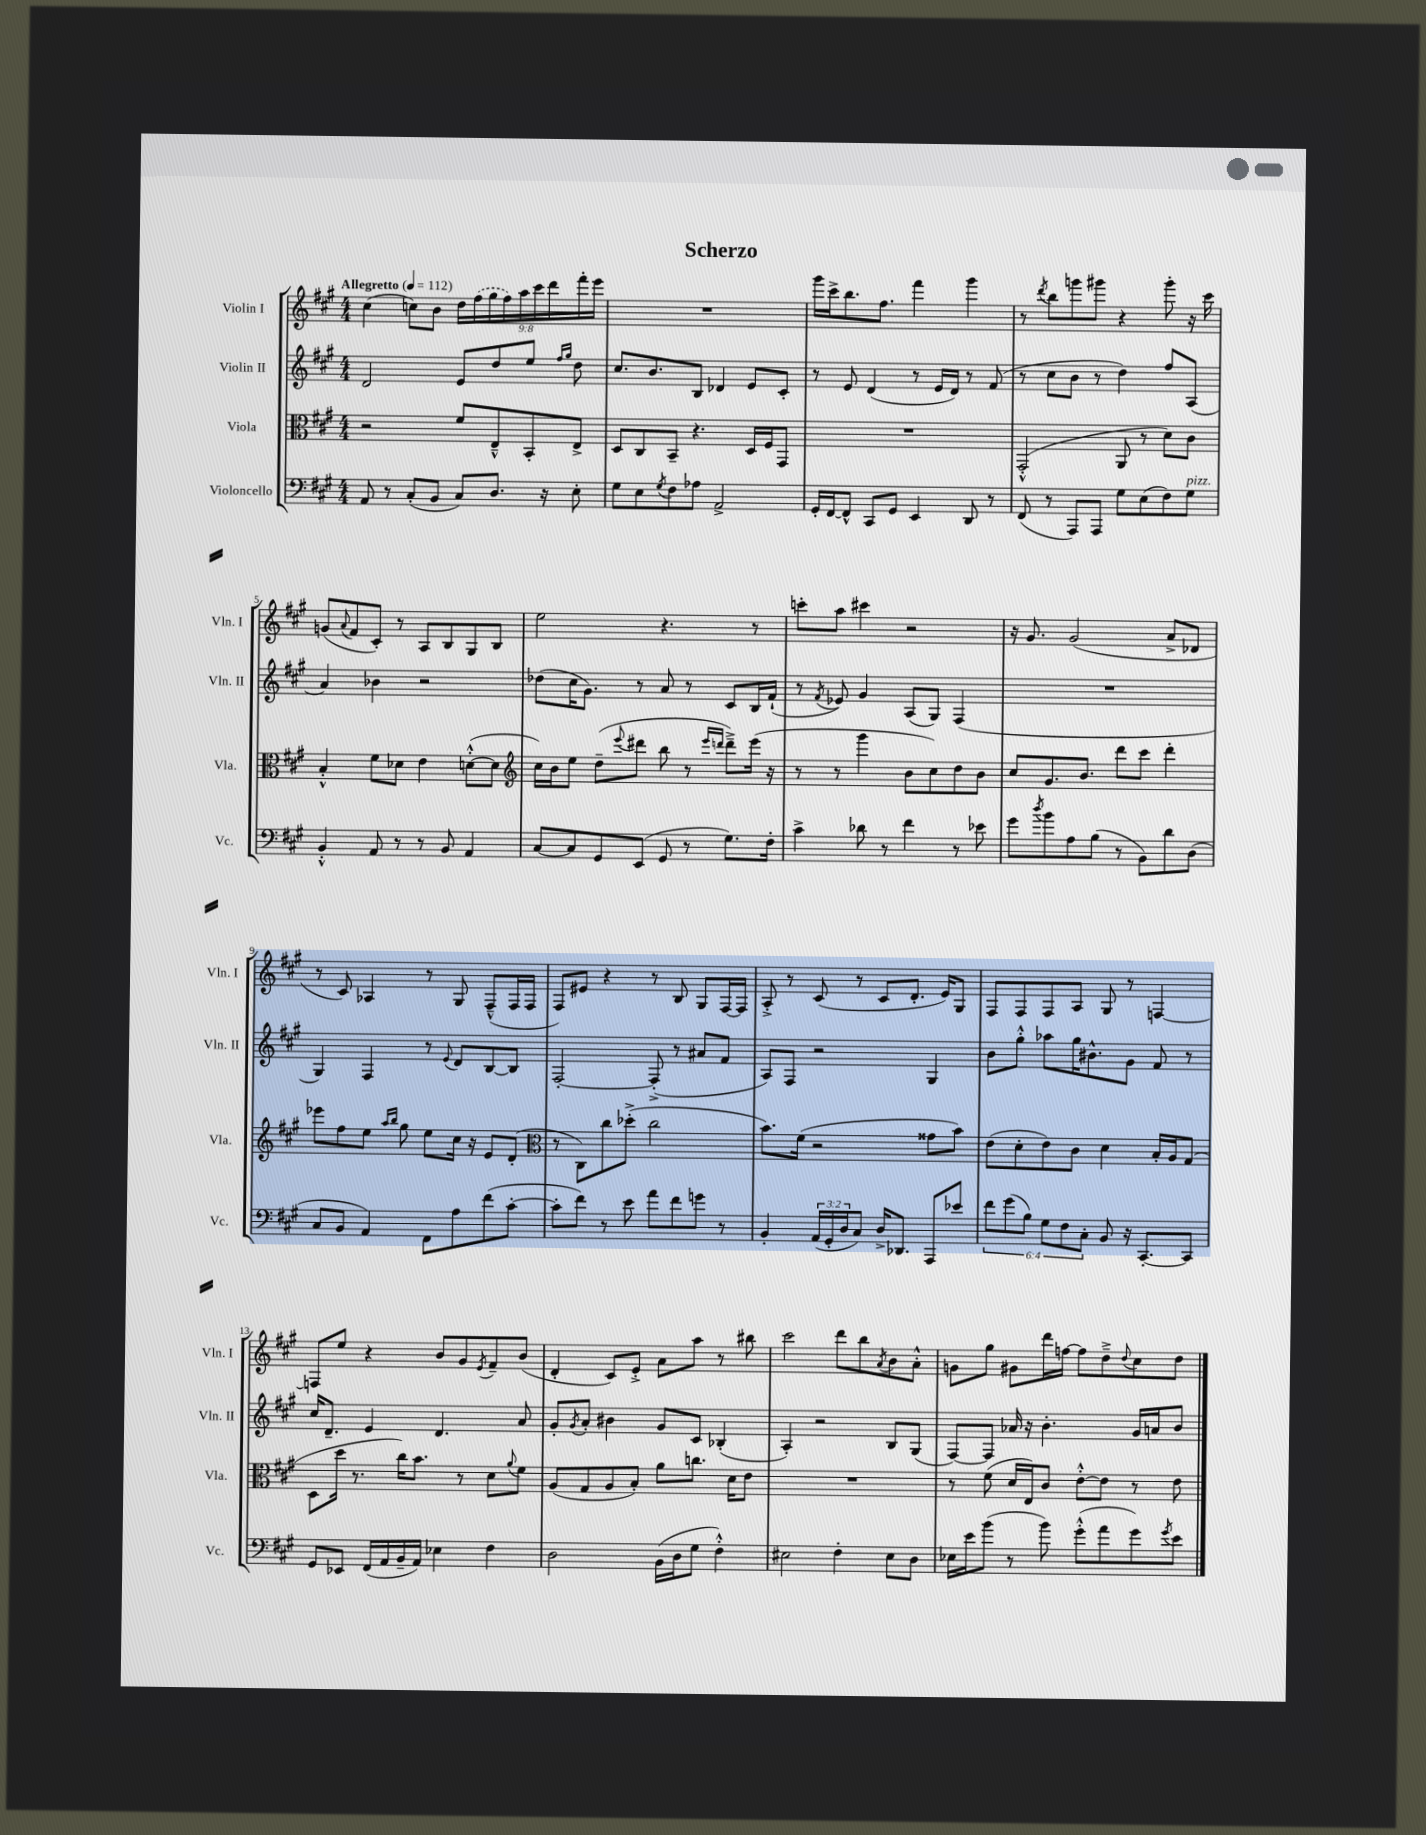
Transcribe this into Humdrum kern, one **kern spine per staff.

**kern	**kern	**kern	**kern
*staff4	*staff3	*staff2	*staff1
*clefF4	*clefC3	*clefG2	*clefG2
*k[f#c#g#]	*k[f#c#g#]	*k[f#c#g#]	*k[f#c#g#]
*M4/4	*M4/4	*M4/4	*M4/4
*MM112	*MM112	*MM112	*MM112
8AA	2r	2d	(4cc#
8r	.	.	.
(8C#'	.	.	8cc)
8BB	.	.	8b
8C#)	8f#	8e	18dd
.	.	.	(18ff#
.	.	.	18gg#
8.D	8E~^^	8dd	.
.	.	.	18ff#)
.	.	.	18aa
.	8BB'	8ee	.
.	.	.	18ccc#
16r	.	.	.
.	.	.	18ddd
.	.	16qqff#	.
.	.	16qqgg#	.
8E'	8E^	8dd	.
.	.	.	18fff#'
.	.	.	18eee
=	=	=	=
8G#	8D	8.cc#	1r
8E	8C#	.	.
.	.	8.b	.
8qG#	.	.	.
8F#	8BB~	.	.
8A-	4.r	8B	.
2AA^	.	4d-	.
.	16D	8e	.
.	16F#	.	.
.	8GG#	8c#'	.
=	=	=	=
16GG#'	1r	8r	16ggg#
[16FF#	.	.	16ccc#^
8FF#^^]	.	8e	8.bb
8CC#	.	(4d	.
.	.	.	8.ff#
8GG#	.	.	.
4EE	.	8r	4fff#
.	.	16e	.
.	.	16d)	.
8DD	.	8r	4ggg#
8r	.	(8f#	.
=	=	=	=
(8FF#	(2GG#'^^	8r	8r
.	.	.	8qddd
8r	.	8cc#	8bb
8AAA)	.	8b	8ggg
8AAA	.	8r	8ggg#
8G#	8AA	4dd)	4r
(8E	8r	.	.
8F#)	8d)	8ff#	8ggg#'
8G#	8c#	(8A	16r
.	.	.	16ccc#
=	=	=	=
4BB'^^	4B'^^	4a)	(8g
.	.	.	8qqa
.	.	.	8f#
8AA	8f#	4b-	8c#')
8r	8d-	.	8r
8r	4e	2r	8A
8BB	.	.	8B
4AA	([8d'^^	.	8G#
.	8d]	.	8B
=	=	=	=
*	*clefG2	*	*
[8C#	16cc#)	(8dd-	2ee
.	16b	.	.
8C#]	8ee	16cc#	.
.	.	8.g#)	.
8GG#	(8dd~	.	.
.	8qqeee	.	.
(8EE	8ddd#	8r	.
8GG#	8bb	8a	4.r
8r	8r	8r	.
.	16qqeee	.	.
.	16qqddd	.	.
8.G#)	8ddd~^)	8c#	.
.	(16eee	16B	8r
16F#'	16r	(16f#`	.
=	=	=	=
4c#^	8r	8r	8ccc'
.	.	8qf#	.
.	8r	8e-)	8aa
8d-	4ggg#	4g#	4ccc#
8r	.	.	.
4f#	8b	(8A	2r
.	8cc#)	8G#)	.
8r	8dd	(4F#	.
8e-	8b	.	.
=	=	=	=
8g#	8cc#	1r	16r
.	.	.	8.g#
8qdd	.	.	.
8b	8.g#	.	.
8A	.	.	(2g#
.	8.b	.	.
(8B	.	.	.
8r	8ddd	.	.
8BB)	8ccc#	.	.
8d	4ddd'	.	8a^
(8D	.	.	8d-
=	=	=	=
8C#	8eee-	4G#)	8r
8BB	8ff#	.	8c#)
4AA)	8ee	4F#	4A-
.	16qqaa	.	.
.	16qqbb	.	.
.	8gg#	.	.
8FF#	8ee	8r	8r
.	.	8qqe	.
8A	16cc#	8d	8G#
.	16r	.	.
(8f#	8e	[8B	(8F#~^^
[8c#'	(8d'	8B]	16F#
.	.	.	16F#
=	=	=	=
*	*clefC3	*	*
8c#']	8r	[2F#'	8F#)
8f#)	8C#)	.	8e#
8r	8cc#	.	4r
8e	(8dd-'^	.	.
8a	2cc#	(8F#'^]	8r
8f#	.	8r	8B
8g	.	8a#	8G#
8r	.	8f#	[16F#
.	.	.	16F#]
=	=	=	=
4BB'	8.b)	8A)	8A'^
.	.	8F#	8r
.	(16f#	.	.
(24AA	2r	2r	(8c#
24GG#'	.	.	.
24D	.	.	.
8C#)	.	.	8r
16D^	.	.	8c#
8.DD-	.	.	.
.	.	.	8.d'
8AAA	8g##	4G#	.
.	.	.	16e)
8e-	8b)	.	8G#
=	=	=	=
12f#	(8e	8b	8F#
(12g#	.	.	.
.	8d'	8gg#'^^	8F#
12B)	.	.	.
12G#	8e)	8aa-	8F#
12F#	.	.	.
.	8c#	16gg#	8A
12C#'	.	.	.
.	.	8.b#^^	.
8BB	4d	.	8G#
16r	.	8g#	8r
[8.CC#'	.	.	.
.	16B'	8f#	[4F
.	16A	.	.
8CC#]	(8G#	8r	.
=	=	=	=
8GG#	8D	16cc#	8F]
.	.	8.d~	.
8EE-	16dd	.	8ee
.	8.r	.	.
(16FF#	.	4e	4r
16AA	.	.	.
16BB~	16cc#)	.	.
16AA)	8.b	.	.
4E-	.	4.d	8b
.	8r	.	8g#
.	.	.	8qe
4F#	8d	.	8f#~
.	8qqa	.	.
.	8f#	8a	(8b
=	=	=	=
2D	(8A	8g#'	4d'
.	.	8qg#	.
.	8G#	8a'	.
.	8A	4b#	8c#)
.	8B')	.	8e'^
(16BB	8a	8g#	8a
16D	.	.	.
8G#	8.cc	8c#	8aa
4F#'^^)	.	(4B-'	8r
.	16d	.	.
.	8e	.	8bb#
=	=	=	=
2E#	1r	4A')	2ccc#
.	.	2r	.
4F#'	.	.	8ddd
.	.	.	8bb
.	.	.	8qa
8E#	.	8B	8b
8D	.	(8G#	8a'^^
=	=	=	=
16E-	8r	[8F#)	8g
16e	.	.	.
(8b	(8f#	8F#]	8gg#
8r	16d	16a-	8g#
.	16E)	16r	.
8b)	8c#	4.b'	16ddd
.	.	.	[16ff
(8g#'^^	[8e'^^	.	8ff]
8a	8e]	.	8dd~^
.	.	.	8qqdd
8g#)	8r	16g#	8cc#
.	.	16a	.
8qg#	.	.	.
8e	8e	8b	8dd
==	==	==	==
*-	*-	*-	*-
